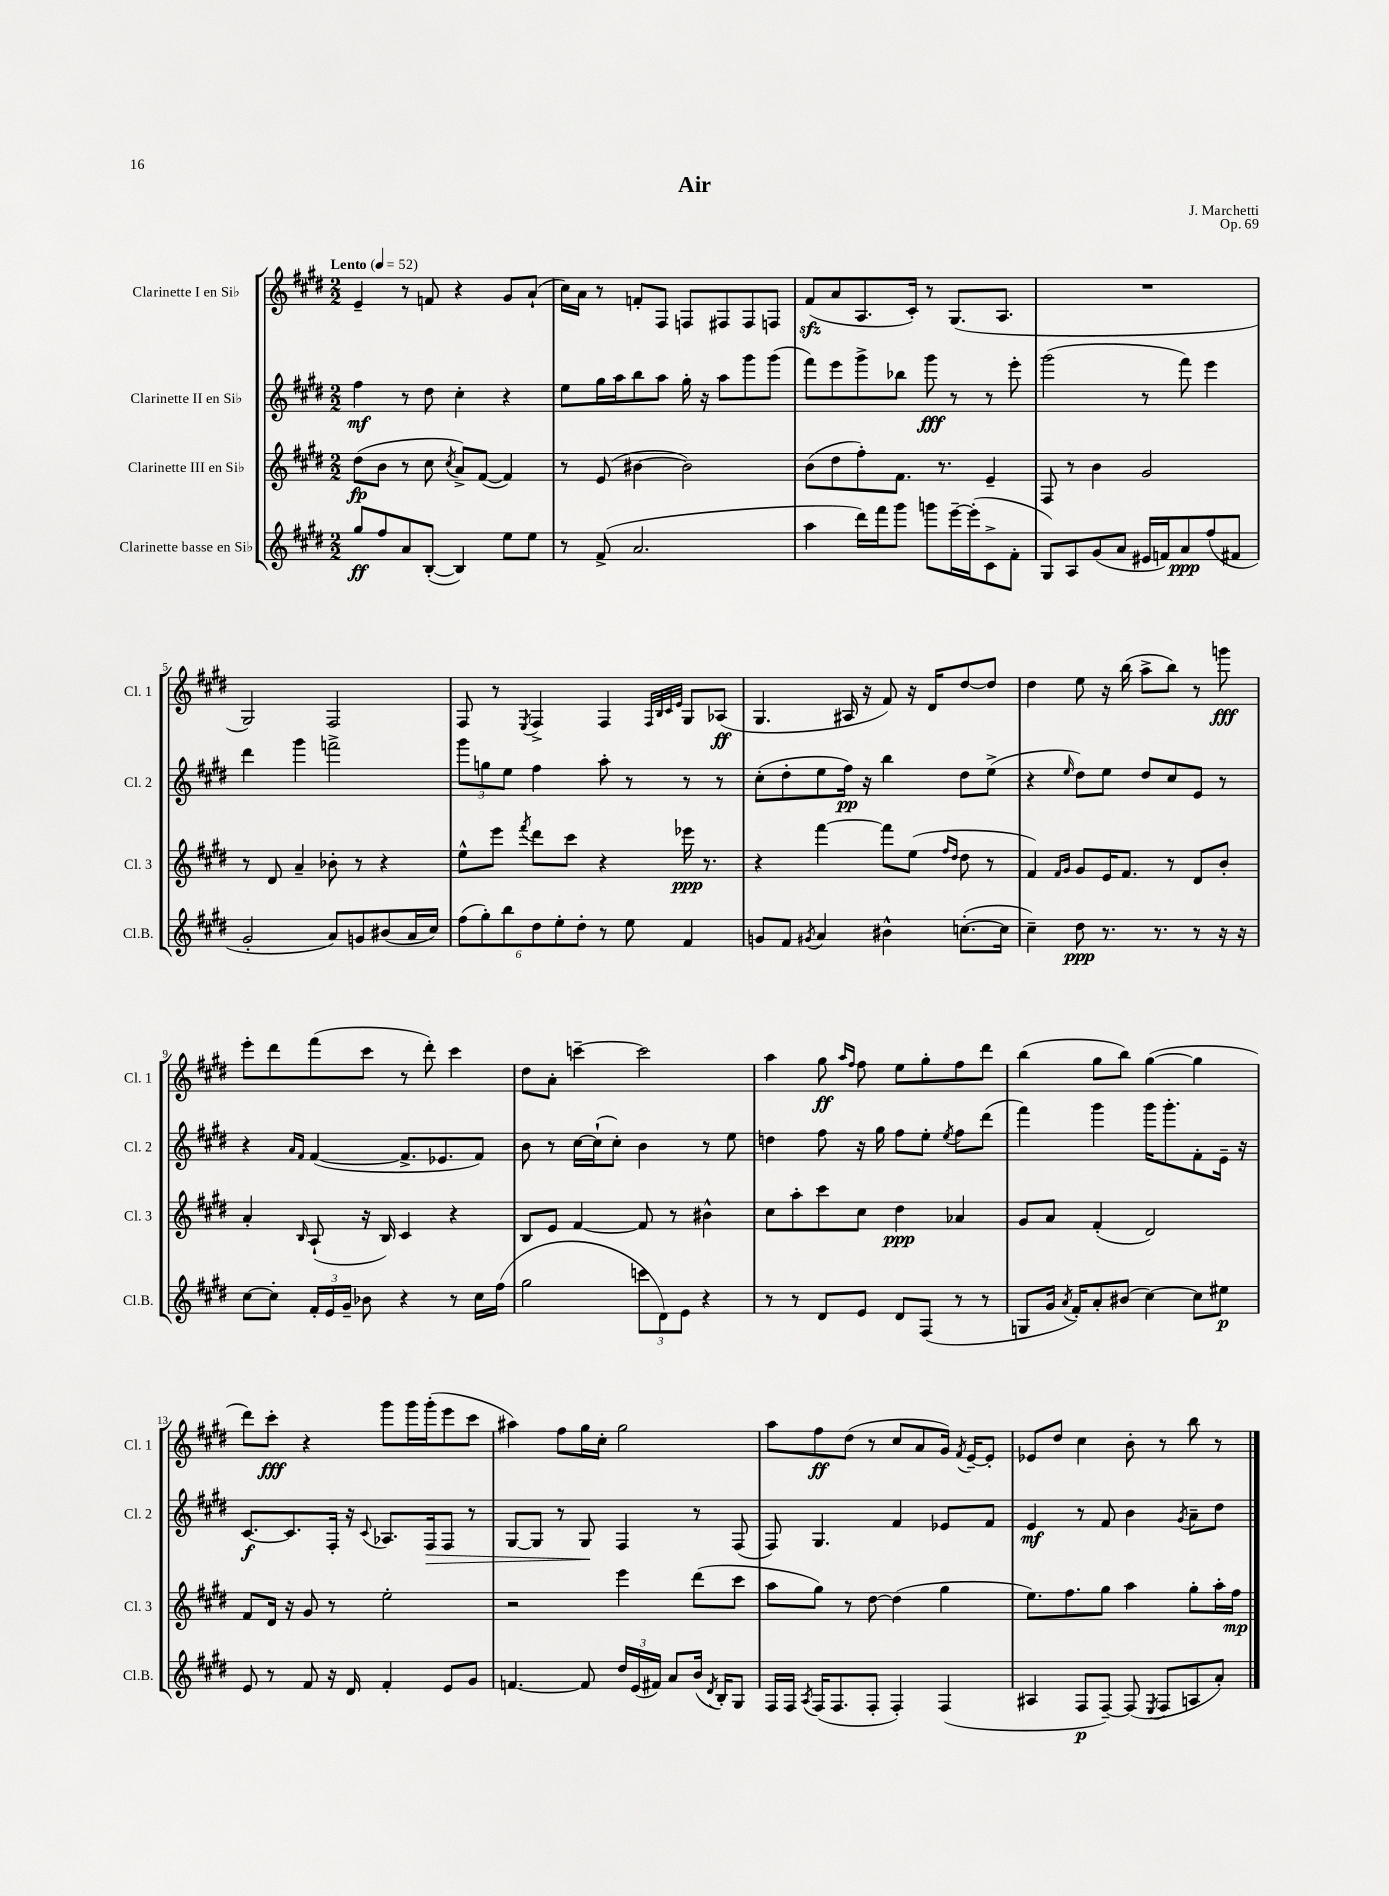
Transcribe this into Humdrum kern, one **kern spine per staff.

**kern	**kern	**kern	**kern
*staff4	*staff3	*staff2	*staff1
*clefG2	*clefG2	*clefG2	*clefG2
*k[f#c#g#d#]	*k[f#c#g#d#]	*k[f#c#g#d#]	*k[f#c#g#d#]
*M2/2	*M2/2	*M2/2	*M2/2
*MM52	*MM52	*MM52	*MM52
8gg#/L	(8dd#\L	4ff#\	4e~/
8ff#/	8b\J	.	.
8a/	8r	8r	8r
([8B'/J	8cc#\	8dd#\	8f/
.	8qcc#/	.	.
4B/])	8a^/L)	4cc#'\	4r
.	([8f#/J	.	.
8ee\L	4f#/])	4r	8g#/L
8ee\J	.	.	(8a`/J
=	=	=	=
8r	8r	8ee\L	16cc#\LL)
.	.	.	16a\JJ
(8f#^/	(8e/	16gg#\L	8r
.	.	16aa\J	.
2.a/	[4b#\	8bb\	8f'/L
.	.	8aa\J	8F#/J
.	2b#\])	16gg#'\	8F/L
.	.	16r	.
.	.	8aa\L	8F#/
.	.	8ggg#\	8F#/
.	.	(8ggg#\J	8F/J
=	=	=	=
4aa\	(8b\L	8fff#\L)	(8f#/L
.	8dd#\	8eee\	8a/
16ddd#\LL)	8ff#'\)	8ggg#^\	8.A/
16fff#\J	.	.	.
8ggg#\J	8.f#\J	8bb-\J	.
.	.	.	16c#'/Jk)
8ggg\L	.	8ggg#\	8r
.	8.r	.	.
[16eee~\L	.	8r	(8.G#/L
(16eee'\]J	.	.	.
8c#^\	4e~/	8r	.
.	.	.	8.A/J
8f#'\J	.	8eee'\	.
=	=	=	=
8G#/L)	8F#/	(2ggg#\	1r
8A/	8r	.	.
(8g#/	4b\	.	.
8a/J	.	.	.
16e#/LL	2g#/	8r	.
16f/J)	.	.	.
8a/	.	8fff#\)	.
(8ff#/	.	4eee\	.
8f#/J	.	.	.
=	=	=	=
2g#'/	8r	4ddd#\	2G#/)
.	8d#/	.	.
.	4a~/	4ggg#\	.
8a/L)	8b-'\	2fff^\	2F#/
8g/	8r	.	.
(8b#/	4r	.	.
16a/L	.	.	.
16cc#/JJ)	.	.	.
=	=	=	=
(12ff#\L	8ee^^\L	12ggg#\L	8F#/
12gg#'\)	.	12gg\	.
.	8eee\J	.	8r
12bb\	.	12ee\J	.
.	8qfff#/	.	8qE/
12dd#\	8ddd#\L	4ff#\	4F#^/
12ee'\	.	.	.
.	8ccc#\J	.	.
12dd#'\J	.	.	.
8r	4r	8aa'\	4F#/
8ee\	.	8r	.
.	.	.	32qqF#/LLL
.	.	.	32qqB/
.	.	.	32qqc#/
.	.	.	32qqe/JJJ
4f#/	16eee-\	8r	8G#/L
.	8.r	.	.
.	.	8r	(8A-/J
=	=	=	=
8g/L	4r	(8cc#'\L	4.G#/
8f#/J	.	8dd#'\	.
8qg#/	.	.	.
4a/	[4fff#\	8ee\	.
.	.	16ff#\Jk)	16A#/
.	.	16r	16r
4b#^^\	8fff#\]L	4bb\	8f#/)
.	(8ee\J	.	16r
.	.	.	16d#/LK
.	16qqff#/LL	.	.
.	16qqdd#/JJ	.	.
([8.cc'\L	8dd#\	8dd#\L	[8dd#/
.	8r	(8ee^\J	8dd#/]J
16cc\]Jk	.	.	.
=	=	=	=
4cc#~\)	4f#/)	4r	4dd#\
.	16qqf#/LL	.	.
.	16qqg#/JJ	16qqee/	.
8dd#\	8g#/L	8dd#\L)	8ee\
8.r	16e/K	8ee\J	16r
.	8.f#/J	.	(16bb\
.	.	8dd#/L	8aa^\L
8.r	.	.	.
.	8r	8cc#/	8bb\J)
8r	8d#/L	8e/J	8r
16r	8b'/J	8r	8ggg\
16r	.	.	.
=	=	=	=
[8cc#\L	4a'/	4r	8eee'\L
8cc#'\]J	.	.	8ddd#\
.	.	16qqa/LL	.
.	16qqB/	16qqf#/JJ	.
24f#'/LL	(8A`/	([4f#/	(8fff#\
24e/	.	.	.
24g#~/JJ	.	.	.
8b-\	16r	.	8ccc#\J
.	16B/)	.	.
4r	4c#/	8.f#^/]L	8r
.	.	.	8ddd#'\)
.	.	8.e-/	.
8r	4r	.	4ccc#\
16cc#\LL	.	8f#/J)	.
(16ff#\JJ	.	.	.
=	=	=	=
2gg#\	8B/L	8b\	8dd#\L
.	8e/J	8r	8a'\J
.	[4f#/	[16cc#\LL	[4ccc~\
.	.	(16cc#`\]J	.
.	.	8cc#'\J)	.
12ccc\L	8f#/]	4b\	2ccc\]
12d#\)	.	.	.
.	8r	.	.
12e\J	.	.	.
4r	4b#^^\	8r	.
.	.	8ee\	.
=	=	=	=
8r	8cc#\L	4dd\	4aa\
8r	8aa'\	.	.
8d#/L	8ccc#\	8ff#\	8gg#\
.	.	.	16qqaa/LL
.	.	.	16qqff#/JJ
8e/J	8cc#\J	16r	8ff#\
.	.	16gg#\	.
8d#/L	4dd#\	8ff#\L	8ee\L
(8F#/J	.	8ee'\J	8gg#'\
.	.	8qee/	.
8r	4a-/	8ff#\L	8ff#\
8r	.	(8ddd#\J	8ddd#\J
=	=	=	=
8G/L	8g#/L	4fff#\)	(4bb\
16g#/Jk	8a/J	.	.
8qa/	.	.	.
16f#'/LK)	.	.	.
8a'/	(4f#'/	4ggg#\	8gg#\L
(8b#/J	.	.	8bb\J)
[4cc#\)	2d#/)	16ggg#\LK	([4gg#\
.	.	8.ggg#'\	.
8cc#\]L	.	8f#'\	4gg#\]
8ee#\J	.	16e~\Jk	.
.	.	16r	.
=	=	=	=
8e/	8f#/L	[8.c#/L	8ddd#\L)
8r	16d#/Jk	.	8ccc#'\J
.	16r	8.c#/]	.
8f#/	8g#/	.	4r
16r	8r	16F#'/Jk	.
16d#/	.	16r	.
.	.	8qqc#/	.
4f#'/	2ee'\	8.A-/L	8ggg#\L
.	.	.	16ggg#\L
.	.	16F#/k	(16ggg#'\J
8e/L	.	8F#/J	8eee\
8g#/J	.	8r	8ccc#\J
=	=	=	=
[4.f/	2r	[8G#/L	4aa#\)
.	.	8G#/]J	.
.	.	8r	8ff#\L
8f/]	.	8G#/	16gg#\L
.	.	.	16cc#'\JJ
24dd#/LL	4eee\	4F#/	2gg#\
(24e/	.	.	.
24f#/JJ)	.	.	.
8a/L	.	.	.
(16b/Jk	(8ddd#\L	8r	.
8qd#/	.	.	.
16B'/LK)	.	.	.
8G#/J	8ccc#\J	(8F#/	.
=	=	=	=
16F#/LL	8aa\L	8F#/)	8aa\L
16F#/JJ	.	.	.
8qA/	.	.	.
(16F#/LK	8gg#\J)	4.G#/	8ff#\
8.F#/	.	.	.
.	8r	.	(8dd#\J
8F#'/J	[8dd#\	.	8r
4F#'/)	(4dd#\]	4f#/	8cc#/L
.	.	.	8a/
(4F#/	4gg#\	8e-/L	16g#/Jk)
.	.	.	8qf#/
.	.	.	[16e~/LK
.	.	8f#/J	8e'/]J
=	=	=	=
4A#/	8.ee\L)	4e/	8e-/L
.	.	.	8dd#/J
.	8.ff#\	.	.
8F#/L	.	8r	4cc#\
[8F#~/J)	8gg#\J	8f#/	.
(8F#/]	4aa\	4b\	8b'\
8qE/	.	.	.
8F#/L	.	.	8r
.	.	8qg#/	.
8A/	8gg#'\L	8a~\L	8bb\
8a'/J)	16aa'\L	8dd#\J	8r
.	16ff#\JJ	.	.
==	==	==	==
*-	*-	*-	*-
